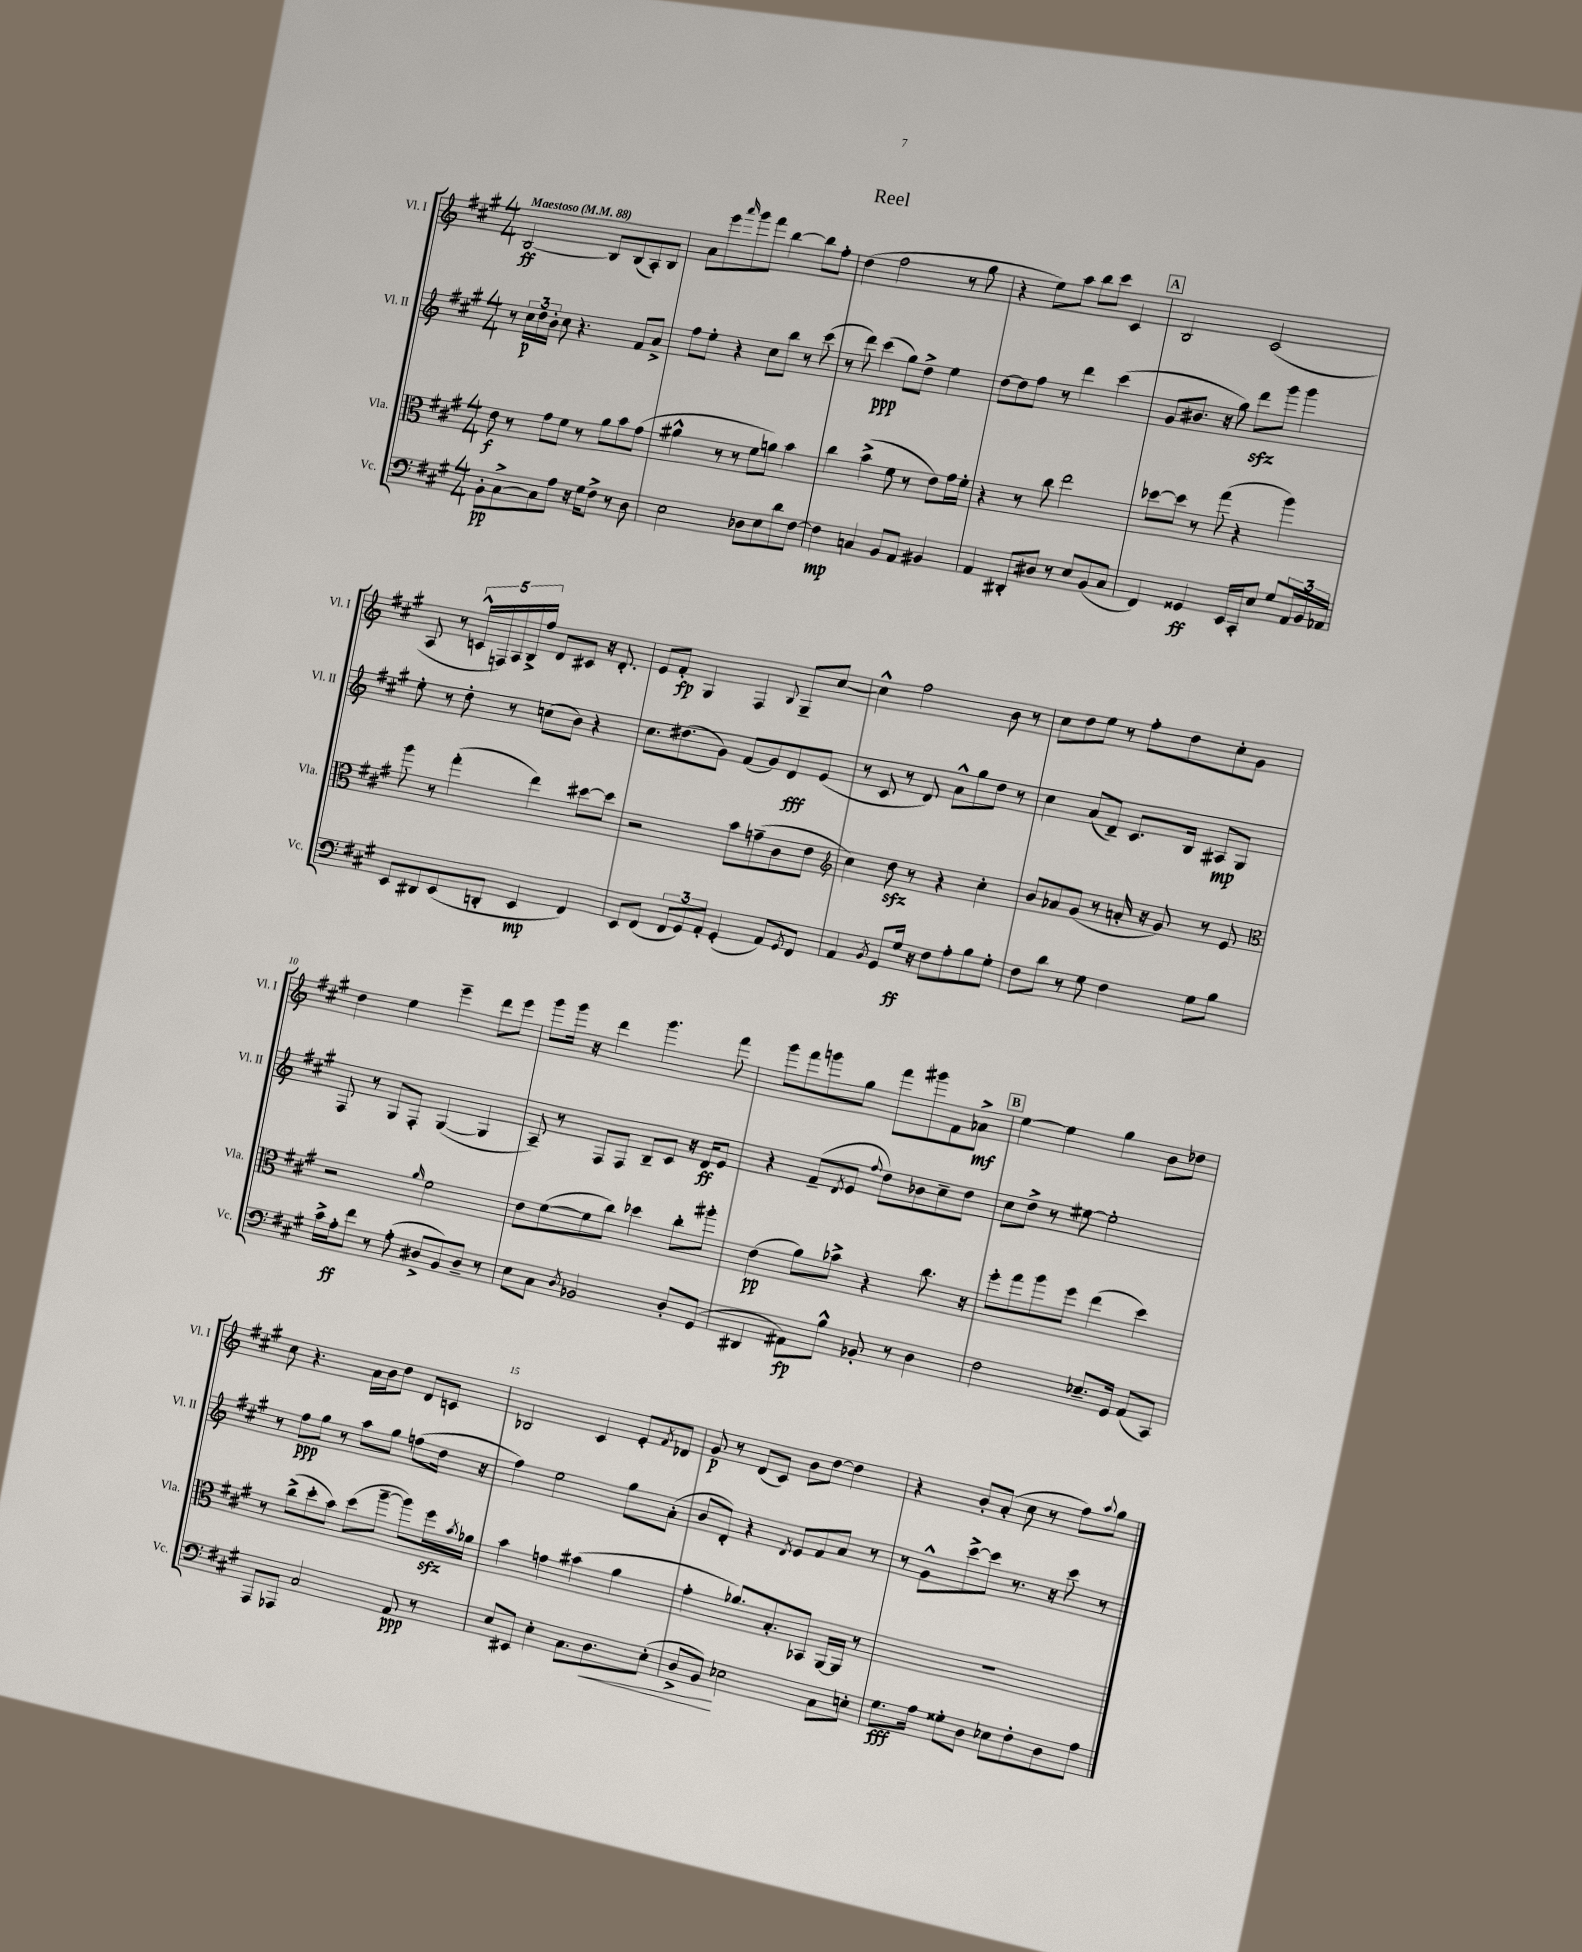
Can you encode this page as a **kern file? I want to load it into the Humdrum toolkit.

**kern	**dynam	**kern	**dynam	**kern	**dynam	**kern	**dynam
*part4	*part4	*part3	*part3	*part2	*part2	*part1	*part1
*staff4	*staff4	*staff3	*staff3	*staff2	*staff2	*staff1	*staff1
*I"Vc.	*	*I"Vla.	*	*I"Vl. II	*	*I"Vl. I	*
*I'Vc.	*	*I'Vla.	*	*I'Vl. II	*	*I'Vl. I	*
*clefF4	*	*clefC3	*	*clefG2	*	*clefG2	*
*k[f#c#g#]	*	*k[f#c#g#]	*	*k[f#c#g#]	*	*k[f#c#g#]	*
*M4/4	*	*M4/4	*	*M4/4	*	*M4/4	*
*MM88	*	*MM88	*	*MM88	*	*MM88	*
=1	=1	=1	=1	=1	=1	=1	=1
!	!	!	!	!	!	!LO:TX:a:B:t=Maestoso	!
8BB'\L	pp	8e\	f	8r	.	[2B/	ff
[8C#^\	.	8r	.	24cc#\LL	p	.	.
.	.	.	.	24dd\	.	.	.
.	.	.	.	24b'\JJ	.	.	.
8C#\]	.	8g#\L	.	8cc#\	.	.	.
8A\J	.	8f#\J	.	4.r	.	.	.
16r	.	8r	.	.	.	8B/L]	.
16G#\KL	.	.	.	.	.	.	.
8F#^\J	.	8a\L	.	.	.	(8B/	.
8r	.	8b\	.	8f#/L	.	8A'/)	.
8D\	.	(8g#\J	.	8a^/J	.	8B/J	.
=2	=2	=2	=2	=2	=2	=2	=2
2E\	.	4a#X^^\	.	8ff#\L	.	8a\L	.
.	.	.	.	8ee'\J	.	8eee\	.
.	.	.	.	.	.	16qqaaa/	.
.	.	8r	.	4r	.	8ggg#\	.
.	.	8r	.	.	.	8fff#\J	.
8D-X\L	.	8f#\L	.	8cc#\L	.	[4bb\	.
8E\	.	8an\J)	.	8bb\J	.	.	.
8d\	.	4b\	.	8r	.	8bb\L]	.
[8F#\J	.	.	.	(8ccc#\	.	8ff#'\J	.
=3	=3	=3	=3	=3	=3	=3	=3
4F#\]	mp	4cc#\	.	8r	.	(4dd\	.
.	.	.	.	8ddd\)	.	.	.
4Cn/	.	(4b^\	.	(4ccc#\	ppp	2ff#\	.
8BB/L	.	8f#\	.	8gg#\L)	.	.	.
8AA/J	.	8r	.	8dd^\J	.	.	.
4BB#X/	.	8e\L)	.	4ee\	.	8r	.
.	.	16g#\L	.	.	.	8gg#\	.
.	.	16f#'\JJ	.	.	.	.	.
=4	=4	=4	=4	=4	=4	=4	=4
4AA/	.	4r	.	[8dd\L	.	4r	.
.	.	.	.	8dd\]	.	.	.
8DD#X'/L	.	8r	.	8ff#\J	.	8ee\L)	.
8D#X/J	.	8cc#\	.	8r	.	8aa\J	.
8r	.	2ee\	.	4ddd\	.	8bb\L	.
8E/L	.	.	.	.	.	8ccc#\J	.
(8BB/	.	.	.	(4ccc#\	.	4c#/	.
8C#/J	.	.	.	.	.	.	.
!!LO:REH:place=s1:t=A
=5	=5	=5	=5	=5	=5	=5	=5
4FF#/)	.	[8dd-X\L	.	8g#/L	.	2B/	.
.	.	8dd-\J]	.	8.b#X/J	.	.	.
4GG##X/	ff	8r	.	.	.	.	.
.	.	.	.	16r	.	.	.
.	.	(8gg#\	.	8gg#\)	.	.	.
16EE/LL	.	4r	.	8dddzz\L	.	(2c#/	.
16CC#'/J	.	.	.	.	.	.	.
8E/J	.	.	.	8ggg#\J	.	.	.
8G#/L	.	4aa\)	.	4ggg#\	.	.	.
24AA/L	.	.	.	.	.	.	.
24BB/	.	.	.	.	.	.	.
24AA-X/JJ	.	.	.	.	.	.	.
!!LO:LB:g=z
=6	=6	=6	=6	=6	=6	=6	=6
8EE/L	.	8aa\	.	8ee'\	.	8A/	.
8DD#X/	.	8r	.	8r	.	8r	.
(8EE/	.	(4gg#'\	.	8dd'\	.	20cn^^/LL	.
.	.	.	.	.	.	20Fn/)	.
.	.	.	.	.	.	20A/	.
8DDn'/J	.	.	.	8r	.	.	.
.	.	.	.	.	.	20B^/	.
.	.	.	.	.	.	20ff#/JJ	.
4EE/	mp	4ee\)	.	(8ccn\L	.	8d/L	.
.	.	.	.	8b\J)	.	8c#X/J	.
4FF#/)	.	[8dd#X\L	.	4r	.	16r	.
.	.	.	.	.	.	8.d'/	.
.	.	8dd#\J]	.	.	.	.	.
=7	=7	=7	=7	=7	=7	=7	=7
8EE/L	.	2r	.	8.cc#\L	.	8e/L	.
(8FF#/J	.	.	.	.	.	8f#'/J	fp
.	.	.	.	(8.dd#X\	.	.	.
12FF#/L	.	.	.	.	.	4G#/	.
12GG#/)	.	.	.	.	.	.	.
.	.	.	.	8g#\J)	.	.	.
12AA'/J	.	.	.	.	.	.	.
(4GG#'/	.	8b\L	.	(8f#/L	.	4F#/	.
.	.	(8gn~\	.	8g#/)	.	.	.
.	.	.	.	.	.	8qqB/	.
8AA/L)	.	8c#\	.	8d/	fff	8G#~/L	.
8qGG#/	.	.	.	.	.	.	.
8FF#/J	.	8e\J	.	(8e/J	.	[8cc#/J	.
=8	=8	=8	=8	=8	=8	=8	=8
*	*	*clefG2	*	*	*	*	*
4AA/	.	4cc#\)	.	8r	.	4cc#^^\]	.
.	.	.	.	8c#/	.	.	.
8qBB/	.	.	.	.	.	.	.
8GG#/L	.	8ddzz\	.	8r	.	2ff#\	.
16G#/Jk	ff	8r	.	8d/)	.	.	.
16r	.	.	.	.	.	.	.
8F#\L	.	4r	.	8a^^\L	.	.	.
8A'\	.	.	.	8gg#\	.	.	.
8B\	.	4cc#'\	.	8dd\J	.	8b\	.
8G#'\J	.	.	.	8r	.	8r	.
=9	=9	=9	=9	=9	=9	=9	=9
8F#\L	.	8b/L	.	4cc#\	.	8cc#\L	.
8d\J	.	8a-X/	.	.	.	8dd\	.
8r	.	(8g#/J	.	(8a/L	.	8ee\J	.
8G#\	.	8r	.	8d~/J)	.	8r	.
4F#\	.	16an'/	.	8.c#/L	.	8ff#'\L	.
.	.	16r	.	.	.	.	.
.	.	8g#/)	.	.	.	8dd\	.
.	.	.	.	16B/Jk	.	.	.
8G#\L	.	8r	.	8A#X/L	mp	8cc#'\	.
8B\J	.	8e/	.	8G#/J	.	8g#\J	.
!!LO:LB:g=z
=10	=10	=10	=10	=10	=10	=10	=10
*	*	*clefC3	*	*	*	*	*
16c#^\LL	.	2r	.	8F#/	.	4dd\	.
16A'\J	ff	.	.	.	.	.	.
8f#\J	.	.	.	8r	.	.	.
8r	.	.	.	8G#/L	.	4ee\	.
(8A'\	.	.	.	8F#'/J	.	.	.
.	.	16qqa/	.	.	.	.	.
8D#X^/L	.	2f#\	.	([4G#/	.	4eee~\	.
8BB/)	.	.	.	.	.	.	.
8D#~/J	.	.	.	4G#/]	.	8ddd\L	.
8r	.	.	.	.	.	8eee\J	.
=11	=11	=11	=11	=11	=11	=11	=11
8E\L	.	8e\L	.	8A~/)	.	8ggg#\L	.
8C#\J	.	([8f#\	.	8r	.	16ggg#\Jk	.
.	.	.	.	.	.	16r	.
8qD/	.	.	.	.	.	.	.
2BB-X/	.	8f#\]	.	8F#/L	.	4ddd\	.
.	.	8cc#\J)	.	8F#/J	.	.	.
.	.	4dd-X\	.	8B~/L	.	4.ggg#\	.
.	.	.	.	8c#/J	.	.	.
8D'/L	.	8cc#'\L	.	16r	.	.	.
.	.	.	.	16d/KL	ff	.	.
(8GG#/J	.	8aa#X'\J	.	8e/J	.	8fff#\	.
=12	=12	=12	=12	=12	=12	=12	=12
4DD#X/	.	(4e\	pp	4r	.	8ggg#\L	.
.	.	.	.	.	.	8fff#\	.
8AA#X\L)	fp	8a\L)	.	(8f#~/L	.	8gggn\	.
.	.	.	.	8qd/	.	.	.
8B^^\J	.	8b-X^\J	.	8e/J	.	8gg#\J	.
.	.	.	.	8qqff#/	.	.	.
8BB-X'/	.	4r	.	8dd\L)	.	8fff#\L	.
8r	.	.	.	8b-X\	.	8ggg#X\	.
4D\	.	8.cc#\	.	8cc#~\	.	8f#\	.
.	.	.	.	8dd\J	.	8a-X^\J	mf
.	.	16r	.	.	.	.	.
!!LO:REH:place=s1:t=B
=13	=13	=13	=13	=13	=13	=13	=13
2F#\	.	8ff#'\L	.	8cc#\L	.	[4ee\	.
.	.	8gg#\	.	8dd^\J	.	.	.
.	.	8aa\	.	8r	.	4ee\]	.
.	.	8ff#\J	.	[8ee#X\	.	.	.
8.E-X~/L	.	(4ee\	.	2ee#'\]	.	4gg#\	.
16GG#/Jk	.	.	.	.	.	.	.
(8AA/L	.	4dd\)	.	.	.	8b\L	.
8CC#/J)	.	.	.	.	.	8dd-X\J	.
!!LO:LB:g=z
=14	=14	=14	=14	=14	=14	=14	=14
8AAA/L	.	8r	.	8r	.	8cc#\	.
8AAA-X/J	.	(8cc#^\L	.	8ff#\L	ppp	4.r	.
2C#/	.	8dd'\	.	8gg#\J	.	.	.
.	.	8b\J)	.	8r	.	.	.
.	.	(8dd\L	.	8aa\L	.	16a\LL	.
.	.	.	.	.	.	16b\J	.
.	.	[8aa~\J	.	8gg#\J	.	8dd\J	.
8AA/	ppp	8aa\L])	.	(8ffn\L	.	8d/L	.
8r	.	16ff#zz\L	.	16dd\Jk	.	8cn/J	.
.	.	8qb/	.	.	.	.	.
.	.	16a-X\JJ	.	16r	.	.	.
=15	=15	=15	=15	=15	=15	=15	=15
8E/L	.	4b\	.	4ff#\)	.	2B-X/	.
8EE#X/J	.	.	.	.	.	.	.
4E'\	.	4gn\	.	2ee\	.	.	.
8.C#\L	.	(4b#X\	.	.	.	4c#/	.
!	!LO:HP:b	!	!	!	!	!	!
8.D\	<	.	.	.	.	.	.
.	.	4a\	.	8gg#\L	.	8e'/L	.
.	.	.	.	.	.	8qf#/	.
(8E'\J	.	.	.	(8a'\J	.	8d-X/J	.
=16	=16	=16	=16	=16	=16	=16	=16
8D^/L	.	4g#'\	.	8b/L	.	8g#/	p
8BB/J)	.	.	.	8d'/J)	.	8r	.
2E-X\	[	8.a-X/L)	.	4r	.	(8d/L	.
.	.	.	.	.	.	8c#/J)	.
.	.	8.B'/	.	.	.	.	.
.	.	.	.	8qd/	.	.	.
.	.	.	.	8e/L	.	8b\L	.
.	.	8BB-X/J	.	8f#/	.	[8dd\J	.
8C#\L	.	[16AA/LL	.	8a/J	.	4dd\]	.
.	.	16AA/JJ]	.	.	.	.	.
8En'\J	.	8r	.	8r	.	.	.
=17	=17	=17	=17	=17	=17	=17	=17
8.G#\L	fff	1r	.	8r	.	4r	.
.	.	.	.	8g#^^\L	.	.	.
16A\Jk	.	.	.	.	.	.	.
8G##X'\L	.	.	.	[8ccc#^\	.	8b'/L	.
8D\J	.	.	.	8ccc#\J]	.	(8a'/J	.
8E-X\L	.	.	.	8.r	.	8cc#\	.
8F#'\	.	.	.	.	.	8r	.
.	.	.	.	16r	.	.	.
8D\	.	.	.	8ccc#\	.	8ff#\L)	.
.	.	.	.	.	.	8qqaa/	.
8A\J	.	.	.	8r	.	8gg#\J	.
==	==	==	==	==	==	==	==
*-	*-	*-	*-	*-	*-	*-	*-
